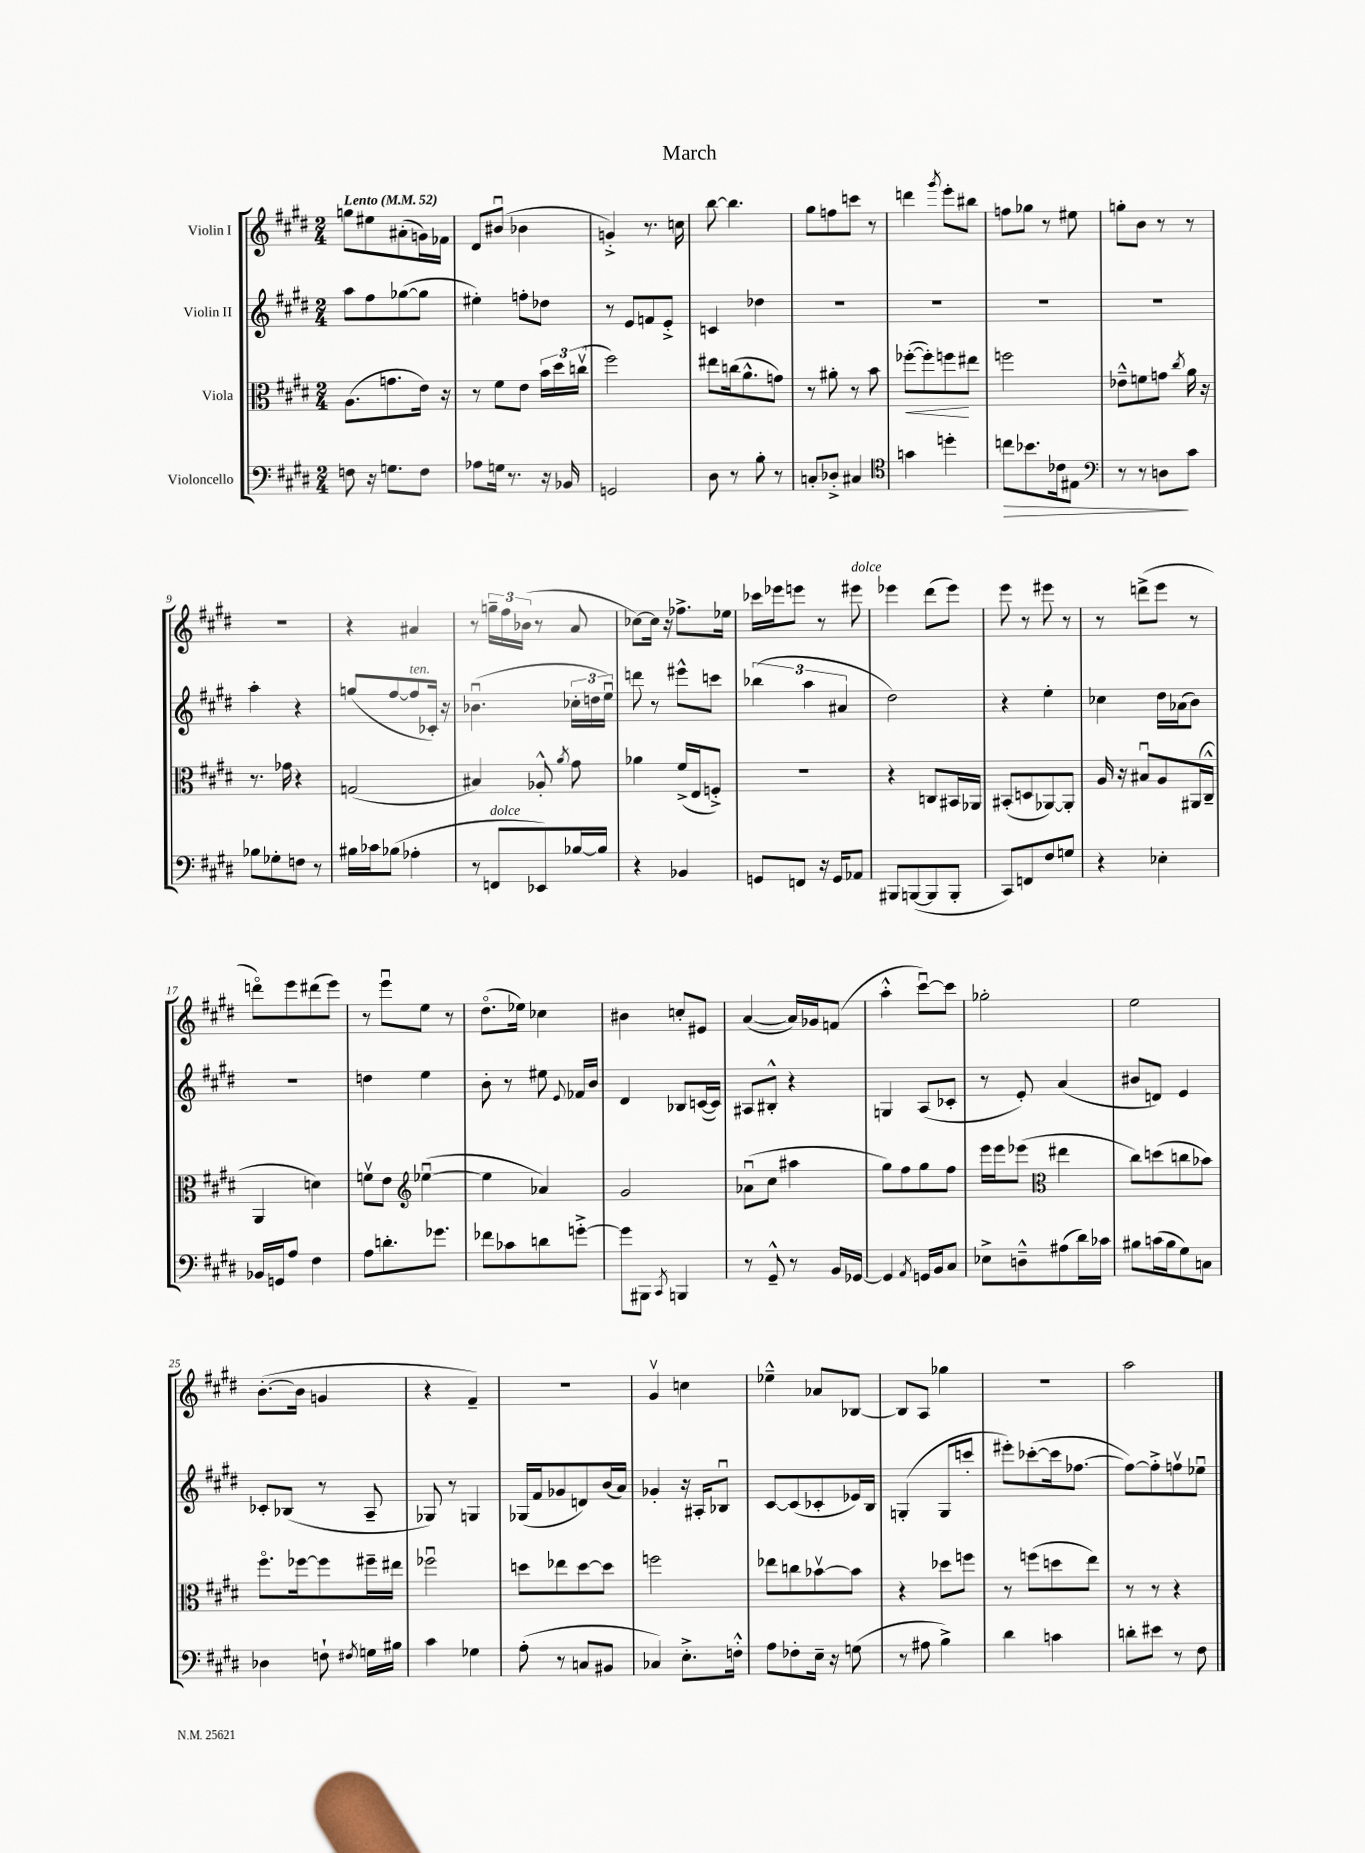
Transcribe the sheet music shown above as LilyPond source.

\header { title = "March" }
<<
\new StaffGroup <<
\new Staff = "s0" \with { instrumentName = "Violin I" } {
    \clef treble \key e \major \numericTimeSignature \time 2/4 \tempo "Lento" 4 = 52
    \autoBeamOff g''8[ eis''8 ais'8-.( g'16) fes'16] |
    dis'8[ bis'8]\downbow( bes'4 |
    g'4-.->) r8. c''16 |
    b''8~ b''4. |
    gis''8[ f''8 c'''8] r8 |
    d'''4 \acciaccatura { gis'''8 } e'''8[-. bis''8] |
    f''8[ ges''8] r8 eis''8 |
    g''8[-. b'8] r8 r8 |
    r2 |
    r4 ais'4 |
    r8 \tuplet 3/2 { g''16[-- fis''16 bes'16]( } r8 a'8 |
    ces''8[~) ces''16] r16 fes''8.[-> ees''16] |
    ces'''16[ ees'''16 e'''8] r8 eis'''8^\markup { \italic "dolce" } |
    ees'''4 dis'''8[( ees'''8]) |
    e'''8 r8 eis'''8 r8 |
    r8 d'''8[->( e'''8] r8 |
    d'''8[\flageolet) e'''8 dis'''8( e'''8]) |
    r8 e'''8[\downbow e''8] r8 |
    dis''8.[\flageolet( ees''16]) ces''4 |
    bis'4 c''8[-. eis'8] |
    a'4~( a'16[) ges'16 f'8]( |
    a''4-.-^ cis'''8[~\downbow) cis'''8] |
    ges''2-. |
    e''2 |
    b'8.[~-.( b'16] g'4 |
    r4 fis'4--) |
    r2 |
    gis'4\upbow c''4 |
    ees''4---^ aes'8[ bes8]~ |
    bes8[ a8] ges''4 |
    r2 |
    a''2 \bar "|." |
}
\new Staff = "s1" \with { instrumentName = "Violin II" } {
    \clef treble \key e \major \numericTimeSignature \time 2/4
    \autoBeamOff a''8[ fis''8 ges''8~( ges''8] |
    eis''4-.) f''8[-. des''8] |
    r8 e'8[ f'8 e'8]-.-> |
    c'4 des''4 |
    R2 |
    R2 |
    R2 |
    R2 |
    a''4-. r4 |
    g''8[( fis''8~ fis''8^\markup { \italic "ten." } ces'16]-.) r16 |
    bes'4.\downbow( \tuplet 3/2 { ces''16[-. d''16 e''16]\downbow) } |
    d'''8 r8 eis'''8[-^ c'''8] |
    \tuplet 3/2 { bes''4( a''4 ais'4 } |
    dis''2) |
    r4 e''4-. |
    ces''4 dis''16[ aes'16( b'8]) |
    R2 |
    d''4 e''4 |
    b'8-. r8 eis''8 \appoggiatura { e'8 } fes'16[ b'16] |
    dis'4 bes8[ c'16~( c'16]) |
    ais8[ bis8]-.-^ r4 |
    g4 a8[( ces'8]-. |
    r8 e'8-.) a'4( |
    bis'8[ d'8]) e'4 |
    ces'8[-. bes8]( r8 a8-- |
    ges8) r8 g4 |
    ges16[( fis'16 ges'8 d'8) b'16( a'16]) |
    ges'4-. r16 ais16[-. bes8]\downbow |
    cis'8[~ cis'8( ces'8-. ees'16) b16] |
    g4-.( g8[ c'''8]-. |
    eis'''8[-.) ces'''8~-.( ces'''16 fes''8.]~ |
    fes''8[~) fes''8-.-> f''8\upbow ees''8]\downbow \bar "|." |
}
\new Staff = "s2" \with { instrumentName = "Viola" } {
    \clef alto \key e \major \numericTimeSignature \time 2/4
    \autoBeamOff a8.[( g'8. e'16]) r16 |
    r8 fis'8[ e'8] \tuplet 3/2 { b'16[ dis''16 c''16]\upbow( } |
    fis''2) |
    eis''8[ c''16( a'8.-^ g'8]) |
    r8 ais'8-. r8 b'8 |
    fes''8[~-.\<( fes''8-.) f''8\! eis''8] |
    f''2 |
    ees'8[---^ f'8 g'8] \acciaccatura { cis''8 } a'16 r16 |
    r8. ges'16 r4 |
    g2( |
    bis4) aes8-.-^ \acciaccatura { a'8 } gis'8 |
    aes'4 fis'16[->( e16 f8]-.->) |
    R2 |
    r4 c8[ bis,16 aes,16] |
    bis,8[-.( d8 aes,8~) aes,8]-. |
    a16 r16 bis8[\downbow a8 ais,16( cis16]---^ |
    a,4 d'4) |
    f'8[\upbow e'8] \clef treble ees''4~\downbow( |
    ees''4 aes'4) |
    gis'2 |
    aes'8[\downbow( cis''8] ais''4 |
    gis''8[) fis''8 gis''8 fis''8] |
    e'''16[ e'''16 ees'''8]( \clef alto eis''4 |
    cis''8[) d''8( c''8 bes'8]) |
    fis''8.[\flageolet fes''16~ fes''8 fis''16-- eis''16] |
    fes''2\downbow |
    d''8[ ees''8 d''8~ d''8] |
    f''2 |
    ees''8[ c''8 bes'8~\upbow bes'8] |
    r4 des''8[ f''8] |
    r8 f''8[( d''8 e''8]) |
    r8 r8 r4 \bar "|." |
}
\new Staff = "s3" \with { instrumentName = "Violoncello" } {
    \clef bass \key e \major \numericTimeSignature \time 2/4
    \autoBeamOff f8 r16 g8.[ f8] |
    aes8[ g16] r8. r16 bes,16 |
    g,2 |
    dis8 r8 b8-. r8 |
    c8[-. des8]-.-> cis4 |
    \clef tenor g'4 d''4-. |
    c''8[\> bes'8. ces'16 eis8] |
    \clef bass r8 r8 d8[\! cis'8] |
    bes8[ ges8-. f8] r8 |
    bis16[ ces'16 bes8]( aes4-. |
    r8 f,8[^\markup { \italic "dolce" } ees,8) bes16~ bes16] |
    r4 bes,4 |
    g,8[ f,8] r16 g,16[ aes,8] |
    bis,,8[ b,,8~( b,,8 b,,8]-. |
    cis,8[) f,8 fis8 g8] |
    r4 ees4-. |
    bes,16[ g,16 a8] fis4 |
    a8[ d'8.-. ges'8.] |
    fes'8[ ces'8 d'8 g'8]~-.-> |
    g'8[ bis,,8] \acciaccatura { cis,8 } b,,4 |
    r8 gis,8---^ r8 b,16[ ges,16]~ |
    ges,4 \acciaccatura { a,8 } g,16[ b,16 cis8] |
    ees8[-> d8---^ ais8( dis'16) ces'16] |
    bis8[ c'16( bis16 gis8) c8] |
    des4 f8-! \acciaccatura { fis8 } g16[ bis16] |
    cis'4 ges4 |
    a8-.( r8 c8[ bis,8] |
    ces4) e8.[-.-> f16]-.-^ |
    a8[ fes8-. e16]-- r16 g8( |
    r8 ais8 b4->) |
    dis'4 c'4 |
    d'8[-. eis'8] r8 fis8 \bar "|." |
}
>>
>>
